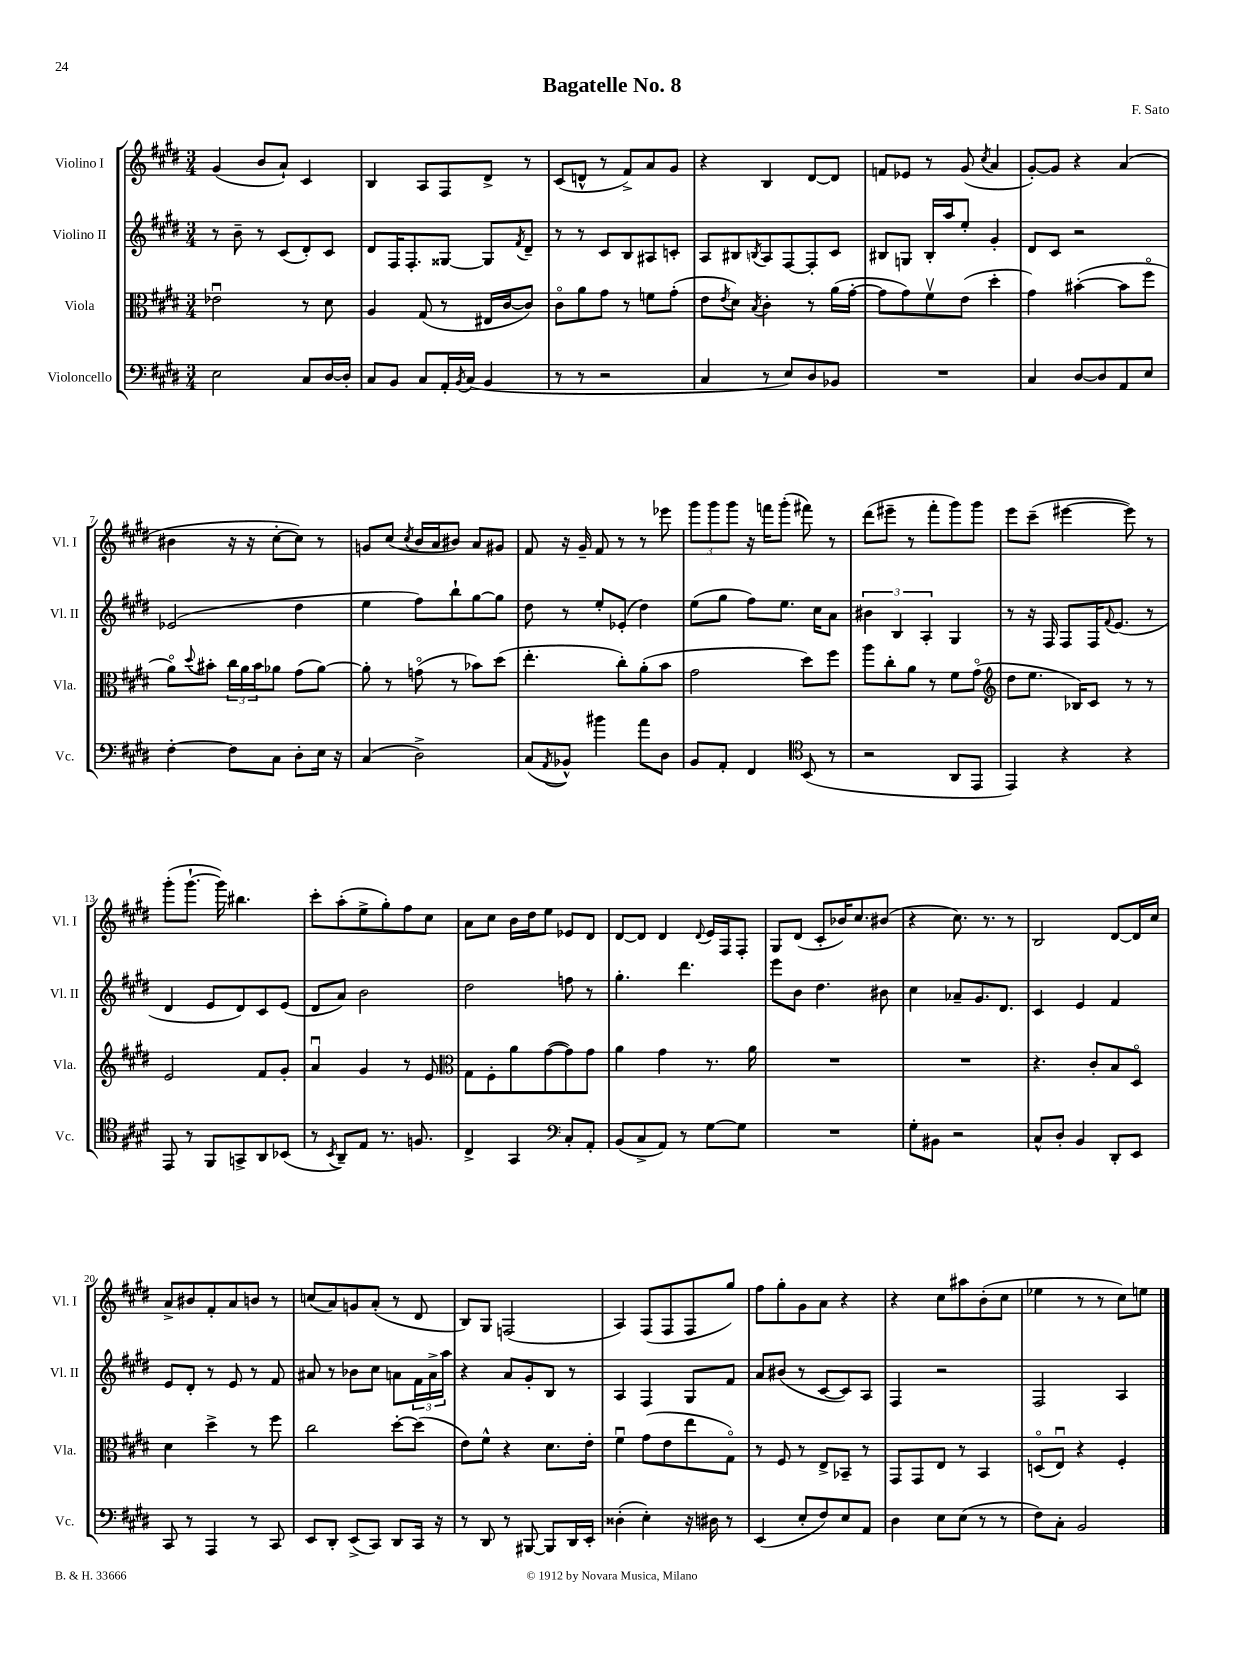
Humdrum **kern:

**kern	**kern	**kern	**kern
*part4	*part3	*part2	*part1
*staff4	*staff3	*staff2	*staff1
*I"Violoncello	*I"Viola	*I"Violino II	*I"Violino I
*I'Vc.	*I'Vla.	*I'Vl. II	*I'Vl. I
*clefF4	*clefC3	*clefG2	*clefG2
*k[f#c#g#d#]	*k[f#c#g#d#]	*k[f#c#g#d#]	*k[f#c#g#d#]
*M3/4	*M3/4	*M3/4	*M3/4
=1	=1	=1	=1
2E\	2e-Xu\	8r	(4g#/
.	.	8b~\	.
.	.	8r	8b/L
.	.	(8c#/L	8a`/J)
8C#/L	8r	8d#'/)	4c#/
[16D#/L	8d#\	8c#/J	.
16D#'/JJ]	.	.	.
=2	=2	=2	=2
8C#/L	4A/	8d#/L	4B/
8BB/J	.	16F#/K	.
.	.	8.F#'/	.
8C#/L	(8G#/	.	8A/L
16AA'/L	8r	[8G##X/J	8F#/
8qBB/	.	.	.
(16C#/JJ	.	.	.
4BB/	16E#X/LL	8G##/L]	8d#^/J
.	[16c#/J	.	.
.	.	8qf#/	.
.	8c#/J])	8d#~/J	8r
=3	=3	=3	=3
8r	8c#\L	8r	(8c#/L
8r	8a\	8r	8dn^^/J
2r	8g#\J	8c#/L	8r
.	8r	8B/	8f#^/L)
.	8fn\L	8A#X/	8a/
.	(8g#'\J	8cn'/J	8g#/J
=4	=4	=4	=4
4C#/	8e\L	8A/L	4r
.	8qe/	.	.
.	8d#\J)	8B#X/	.
.	8qB/	8qBn/	.
8r	4c#'\	8A/	4B/
8E/L)	.	[8F#/	.
8D#/	8r	8F#'/]	[8d#/L
8BB-X/J	(16a\LL	8c#/J	8d#/J]
.	[16g#'\JJ	.	.
=5	=5	=5	=5
2.r	8g#\L]	8B#X/L	8fn/L
.	8g#\)	8Gn/J	8e-X/J
.	8f#v\	16B#'/LL	8r
.	.	16aa/J	.
.	(8e\J	8ee'/J	(8g#/
.	.	.	8qcc#/
.	4dd#'\	4g#'/	4a/
=6	=6	=6	=6
4C#/	4g#\)	8d#/L	[8g#'/L)
.	.	8c#/J	8g#/J]
[8D#/L	([4b#X'\	2r	4r
8D#/]	.	.	.
8AA/	8b#\L]	.	(4a/
8E/J	8ff#\J	.	.
!!LO:LB:g=z
=7	=7	=7	=7
[4F#'\	8a\L)	(2e-X/	4b#X\
.	8qqdd#/	.	.
.	8b#X'\J	.	.
8F#\L]	24cc#\LL	.	16r
.	24a\	.	.
.	.	.	16r
.	24b#\J	.	.
8C#\J	8a-X\J	.	[8cc#'\L
8D#'\L	(8g#\L	4dd#\	8cc#\J])
16E\Jk	[8a-\J)	.	8r
16r	.	.	.
=8	=8	=8	=8
(4C#/	8a-'\]	4ee\	8gn/L
.	8r	.	(8cc#/J
.	.	.	8qcc#/
2D#^\)	(8gn\	8ff#\L)	16b/LL
.	.	.	16a/J
.	8r	8bb`\	8b#X/J)
.	8b-X\L)	[8gg#\	8a/L
.	(8dd#\J	8gg#\J]	8g#X/J
=9	=9	=9	=9
(8C#/L	4.ee'\	8dd#\	8f#/
8qAA/	.	.	.
8BB-X^^/J)	.	8r	16r
.	.	.	16g#~/
4b#X\	.	8ee'/L	8f#/
.	8cc#'\L)	(8e-X'/J	8r
8a\L	(8a'\	4dd#\)	8r
8D#\J	8b\J	.	8eee-X\
=10	=10	=10	=10
8BB/L	2g#\	(8ee\L	12ggg#\L
.	.	.	12ggg#\
8AA'/J	.	8gg#\J	.
.	.	.	12ggg#\J
4FF#/	.	8ff#\L)	16r
.	.	.	16fffn\KL
.	.	8.ee\J	(8ggg#'\J
*clefC4	*	*	*
(8BB/	8dd#\L)	.	8fff#X\)
.	.	16cc#\KL	.
8r	8ff#\J	8a\J	8r
=11	=11	=11	=11
2r	8aa\L	6b#X\	(8ddd#\L
.	8cc#'\	.	8eee#X~\J
.	.	6B/	.
.	8a\J	.	8r
.	.	6A'/	.
.	8r	.	8fff#'\L
8AA/L	8f#\L	4G#/	8ggg#\)
8EE/J	(8g#\J	.	8ggg#\J
=12	=12	=12	=12
*	*clefG2	*	*
4EE/)	8dd#\L	8r	8eee\L
.	8.ee\J	16r	(8ccc#~\J
.	.	16F#/	.
4r	.	8F#/L	[4eee#X\
.	16B-X/KL)	.	.
.	8c#/J	16F#/K	.
.	.	8qqf#/	.
.	.	(8.e/J	.
4r	8r	.	8eee#\])
.	8r	8r	8r
!!LO:LB:g=z
=13	=13	=13	=13
8EE/	2e/	4d#/	(8ggg#'\L
8r	.	.	[8.ggg#`\J
8FF#/L	.	8e/L	.
.	.	.	16ggg#\])
8GGn^/	.	8d#/)	4.bb#X\
8AA/	8f#/L	8c#/	.
(8BB-X/J	8g#'/J	(8e/J	.
=14	=14	=14	=14
8r	4au/	8d#/L	8ccc#'\L
8qBB/	.	.	.
8AA~/L)	.	8a/J)	(8aa'\
8E/J	4g#/	2b\	8ee^\
8.r	.	.	8gg#'\)
.	8r	.	8ff#\
8.Fn/	.	.	.
.	8e/	.	8cc#\J
=15	=15	=15	=15
*	*clefC3	*	*
4C#^/	8G#\L	2dd#\	8a\L
.	8F#'\	.	8cc#\J
4GG#/	8a\	.	16b\LL
.	.	.	16dd#\J
.	([8g#\	.	8ee\J
*clefF4	*	*	*
8C#'/L	8g#\])	8ffn\	8e-X/L
8AA'/J	8g#\J	8r	8d#/J
=16	=16	=16	=16
(8BB/L	4a\	4.gg#'\	[8d#/L
8C#^/	.	.	8d#/J]
8AA/J)	4g#\	.	4d#/
8r	.	4.ddd#\	.
.	.	.	8qqd#/
[8G#\L	8.r	.	16e/LL
.	.	.	16F#/J
8G#\J]	.	.	8F#'/J
.	16a\	.	.
=17	=17	=17	=17
2.r	2.r	8eee\L	8G#/L
.	.	8b\J	(8d#/J
.	.	4.dd#\	8c#'/L
.	.	.	16b-X/K)
.	.	.	8.cc#/
.	.	8b#X\	(8b#X/J
=18	=18	=18	=18
8G#'\L	2.r	4cc#\	4r
8BB#X\J	.	.	.
2r	.	8a-X~/L	8.cc#\)
.	.	8.g#/	.
.	.	.	8.r
.	.	8.d#/J	.
.	.	.	8r
=19	=19	=19	=19
8C#^^/L	4.r	4c#/	2B/
8D#'/J	.	.	.
4BB/	.	4e/	.
.	8c#'/L	.	.
8DD#'/L	8B/	4f#/	[8d#/L
8EE/J	8D#/J	.	16d#/L]
.	.	.	16cc#/JJ
!!LO:LB:g=z
=20	=20	=20	=20
8CC#/	4d#\	8e/L	8a^/L
8r	.	8d#'/J	8b#X/
4AAA/	4dd#^\	8r	8f#'/
.	.	8e/	8a/
8r	8r	8r	8bn/J
8CC#/	8ff#\	8f#/	8r
=21	=21	=21	=21
8EE/L	2cc#\	8a#X/	(8ccn/L
8DD#'/J	.	8r	8a/)
(8EE^/L	.	8b-X\L	8gn/
8CC#/J)	.	8cc#\J	(8a'/J
8DD#/L	[8dd#'\L	8an\L	8r
16CC#/Jk	(8dd#\J]	24f#\L	8d#/
.	.	24a^\	.
16r	.	.	.
.	.	24aa\JJ	.
=22	=22	=22	=22
8r	8e\L)	4r	8B/L)
8DD#/	8f#^^\J	.	8G#/J
8r	4r	8a/L	(2Fn/
[8BBB#X/	.	8g#'/	.
8BBB#/L]	8.d#\L	8B/J	.
16DD#/L	.	8r	.
16EE'/JJ	16e'\Jk	.	.
=23	=23	=23	=23
(4D##X'\	4f#u\	4A/	4A/)
4E'\)	(8g#\L	4F#/	(8F#/L
.	8e\	.	8F#/
16r	8ee\	8G#/L	8F#/
16D#X\	.	.	.
8r	8G#\J)	8f#/J	8gg#/J)
=24	=24	=24	=24
(4EE/	8r	8a/L	8ff#\L
.	8F#/	(8b#X/J	8gg#'\
8E'/L	8r	8r	8g#\
8F#/)	8E^/L	[8c#/L	8a\J
8E/	8BB-X~/J	8c#/])	4r
8AA/J	8r	8A/J	.
=25	=25	=25	=25
4D#\	8GG#/L	4F#/	4r
.	8GG#/	.	.
8E\L	8E/J	2r	8cc#\L
(8E\J	8r	.	8aa#X\
8r	4BB/	.	(8b'\
8r	.	.	8cc#\J
=26	=26	=26	=26
8F#\L)	(8Dn/L	2F#/	4ee-X\
8C#'\J	8Eu/J)	.	.
2BB/	4r	.	8r
.	.	.	8r
.	4F#'/	4A/	8cc#\L)
.	.	.	8een\J
==	==	==	==
*-	*-	*-	*-
